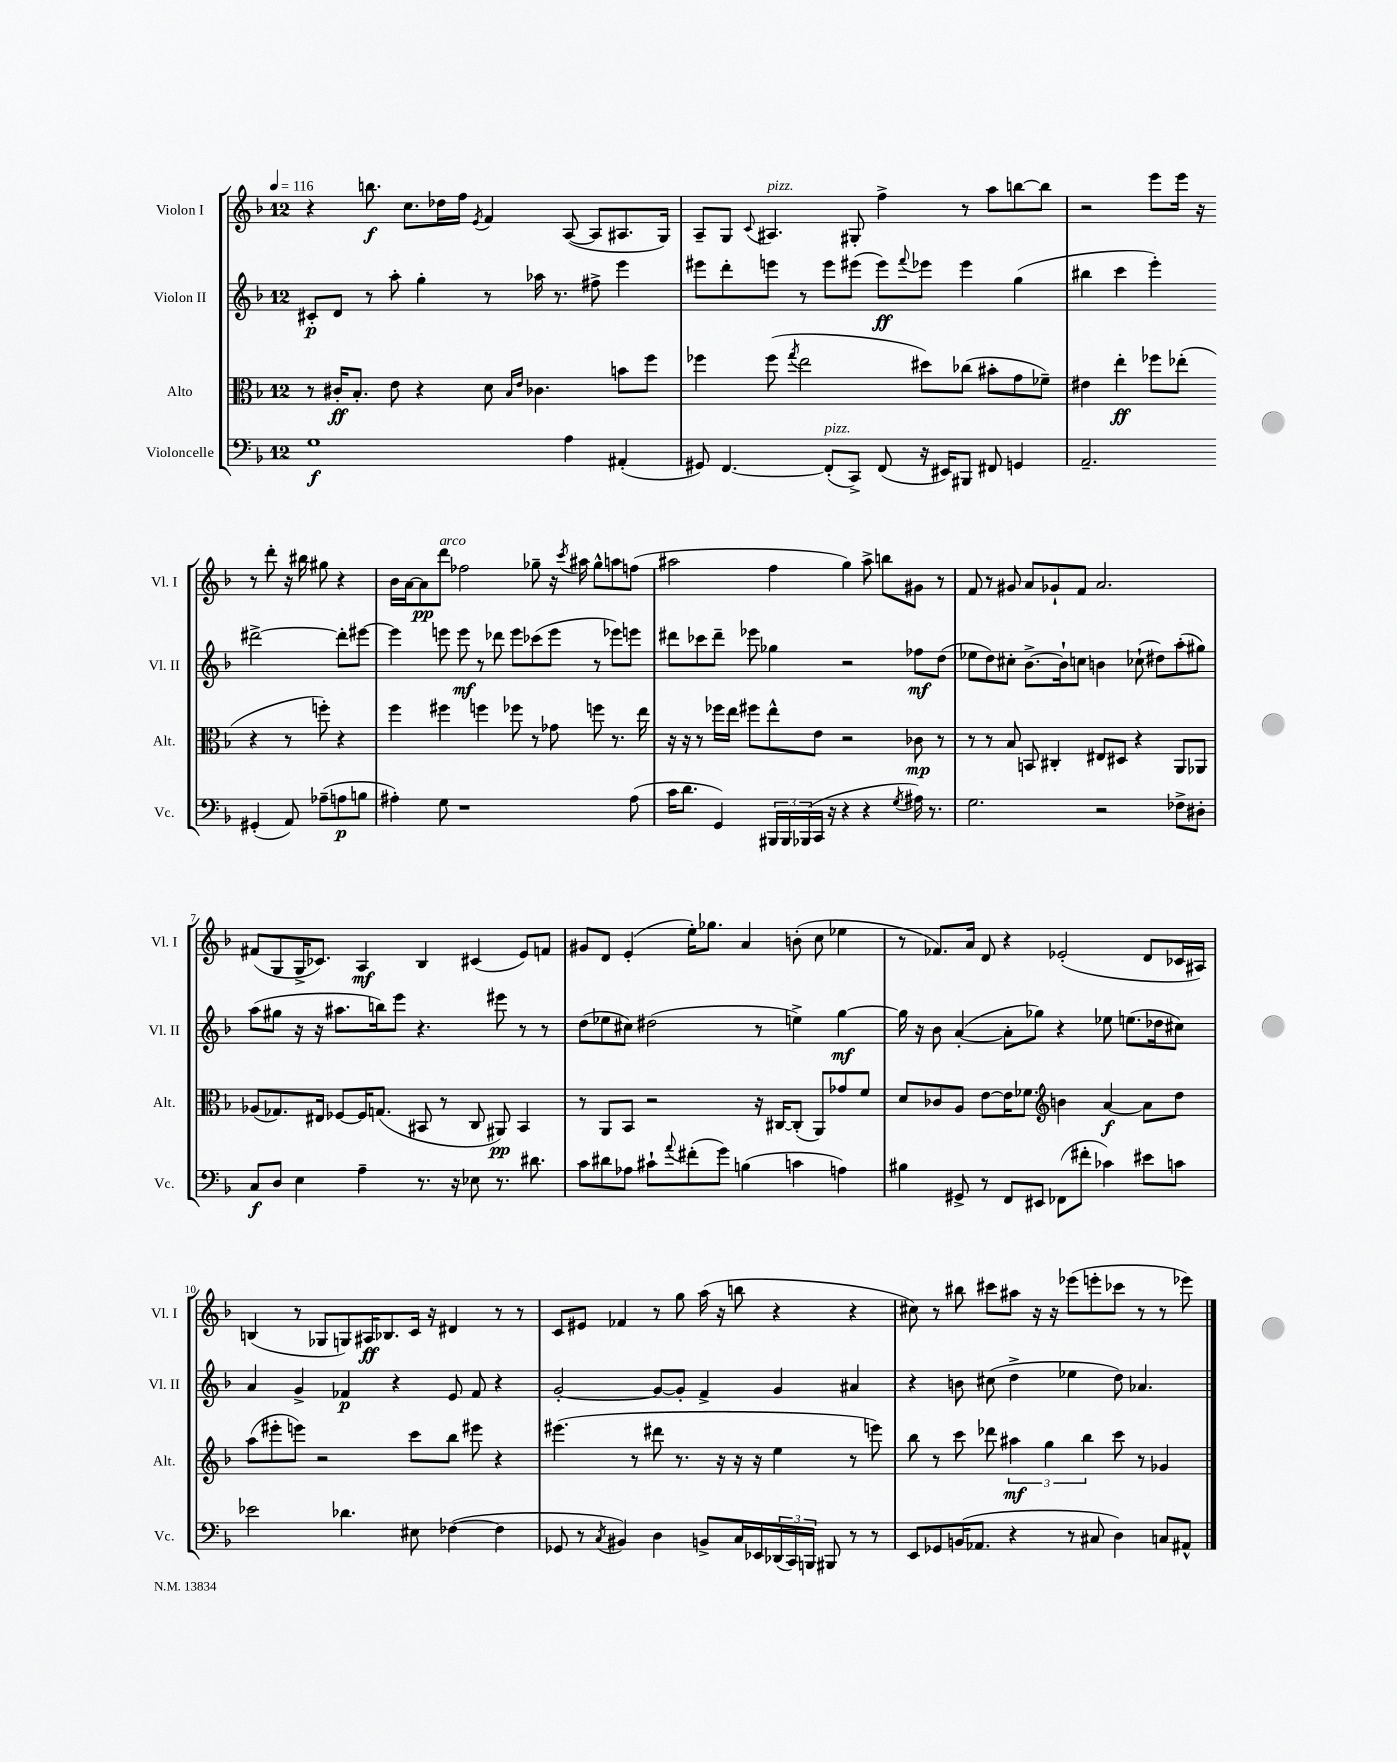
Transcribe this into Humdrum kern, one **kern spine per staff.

**kern	**kern	**kern	**kern
*staff4	*staff3	*staff2	*staff1
*clefF4	*clefC3	*clefG2	*clefG2
*k[b-]	*k[b-]	*k[b-]	*k[b-]
*M12/8	*M12/8	*M12/8	*M12/8
*MM116	*MM116	*MM116	*MM116
1G	8r	8c#'	4r
.	16c#'	8d	.
.	8.B-'	.	.
.	.	8r	8.bb
.	8e	8aa'	.
.	.	.	8.cc
.	4r	4gg'	.
.	.	.	16dd-
.	.	.	16ff
.	.	.	8qe
.	8d	8r	4f
.	16qqB-	.	.
.	16qqe	.	.
.	4.c-	16aa-	.
.	.	8.r	.
4A	.	.	([8A
.	.	8ff#^	8A]
(4AA#'	8b	4eee	8.A#
.	8ff	.	.
.	.	.	16G)
=	=	=	=
8GG#)	4ff-	8eee#	8A~
[4.FF	.	8ddd'	8G
.	.	.	8qqc
.	(8ff-	8eee	4.A#
.	8qgg	.	.
.	2ee	8r	.
(8FF']	.	8eee	.
8CC^)	.	(8eee#	8G#'
(8FF	.	8eee#)	4ff^
.	.	8qqfff	.
16r	8dd#)	8eee-	.
16EE#)	.	.	.
8BBB#	(8cc-	4eee-	8r
8FF#	8b#'	.	8aa
4GG	8g	(4gg	[8bb
.	8f-~)	.	8bb]
=	=	=	=
2.AA~	4e#	4bb#	2r
.	4ee'	4ccc	.
.	8ff-	4eee')	8eee
.	(8ee-'	.	16eee
.	.	.	16r
(4GG#'	4r	[2ddd#^	8r
.	.	.	8ddd'
8AA)	8r	.	16r
.	.	.	16bb#
(8A-~	8ff')	.	8gg#
8A	4r	8ddd#']	4r
8B	.	[8eee#	.
=	=	=	=
4A#')	4ff	4eee#]	16b-
.	.	.	[16a
.	.	.	8a]
8G	4ff#	8eee	8ddd
1r	.	8eee	2ff-
.	4ff	8r	.
.	.	8ddd-	.
.	8ff-	8eee	.
.	8r	(8ccc-	8gg-~
.	8g-	8eee	16r
.	.	.	8qccc
.	.	.	16aa#
.	8ff	8r	8gg-^^
.	8.r	8eee-)	8aa
(8A#	.	8eee	(8ff
.	16ee	.	.
=	=	=	=
16c	16r	8ddd#	2aa#
8.d	16r	.	.
.	8r	8ccc-	.
4GG)	16ff-	8ddd#~	.
.	16ee	.	.
.	8ff#	8eee-	.
24BBB#	8ee^^	4gg-	4ff
24BBB#	.	.	.
(24BBB-	.	.	.
16CC	8e	.	.
16r	.	.	.
4r	2r	2r	4gg)
4r	.	.	8aa#^
.	.	.	8bb
8qG	.	.	.
16A#)	8c-	8ff-	8g#
8.r	.	.	.
.	8r	(8dd	8r
=	=	=	=
2.G	8r	8ee-	8f
.	8r	8dd)	8r
.	8B-	8cc#'	8g#
.	8BB	[8.b-^	8a
.	4C#'	.	8g-`
.	.	16b-`]	.
.	.	8cc	8f
2r	8E#	4b	2.a
.	8D#	.	.
.	4r	(8cc-`	.
.	.	8dd#)	.
8F-^	8AA	(8aa'	.
8D#'	8AA-	8gg#)	.
=	=	=	=
8C	(8A-	(8aa	(8f#
8D	8.G-)	8gg#	8G
4E	.	16r	16G^
.	16E#	16r	8.c-)
.	[8F-	8.aa#	.
4A~	16F-]	.	4A
.	(8.G	16bb)	.
.	.	8eee	.
8.r	8BB#	4.r	4B-
.	8r	.	.
16r	.	.	.
8E-	8C	.	(4c#
8.r	8AA#)	8eee#	.
.	4BB#	8r	8e)
8.d#	.	.	.
.	.	8r	8f
=	=	=	=
8c	8r	(8dd	8g#
8d#	8AA	8ee-	8d
8A-	8BB-	8cc#)	(4e'
8c#`	2r	(2dd#	.
8qqa	.	.	.
(8f#'	.	.	16ee')
.	.	.	8.gg-
8g)	.	.	.
(4B	.	.	4a
.	16r	8r	.
.	[16C#	.	.
4c	(8C#']	4ee^)	(8b'
.	8AA)	.	8cc
4A)	8g-	[4gg	4ee-
.	8f	.	.
=	=	=	=
4B#	8d	16gg]	8r
.	.	16r	.
.	8c-	8b-	8.f-)
8GG#^	8A	([4a'	.
.	.	.	16a
8r	[8e	.	8d
8FF	16e]	8a']	4r
.	8.f-	.	.
8EE#	.	8gg-)	.
*	*clefG2	*	*
(8FF-	4b	4r	(2e-'
8f#'	.	.	.
4c-)	[4a	8ee-	.
.	.	(8.ee	.
8e#	8a]	.	8d
.	.	16dd-	.
8c	8dd	8cc#)	16c-
.	.	.	16A#)
=	=	=	=
2e-	(8aa	4a	(4B
.	8eee#'	.	.
.	8eee)	4g^	8r
.	2r	.	8G-
4.d-	.	4f-	8G)
.	.	.	16A#
.	.	.	8.B-
.	.	4r	.
8E#	8ccc	.	16c
.	.	.	16r
([4F-	8bb-	8e	4d#
.	8eee#	8f-	.
4F-]	4r	4r	8r
.	.	.	8r
=	=	=	=
8GG-	(4.eee#	[2g'	8c
8r	.	.	8e#
8qC	.	.	.
4BB#)	.	.	4f-
.	8r	.	.
4D	8ddd#	8g_	8r
.	8.r	8g']	8gg
8BB^	.	4f^	(16aa
.	16r	.	16r
16C	16r	.	8bb
16EE-	16r	.	.
(24DD-	4ee	4g	4r
24CC)	.	.	.
24BBB	.	.	.
8BBB#	.	.	.
8r	8r	4a#	4r
8r	8eee)	.	.
=	=	=	=
8EE	8bb-	4r	8cc#)
8GG-	8r	.	8r
(16BB	8ccc	8b	8bb#
8.AA-	.	.	.
.	8ddd-	(8cc#	8ccc#
4r	6aa#	4dd^	8aa#
.	.	.	16r
.	6gg	.	.
.	.	.	16r
8r	.	4ee-	(8eee-
.	6bb-	.	.
8C#	.	.	8eee'
4D)	8ccc	8dd)	8ccc-
.	8r	4.a-	8r
8C	4g-	.	8r
8AA#^^	.	.	8eee-)
==	==	==	==
*-	*-	*-	*-
